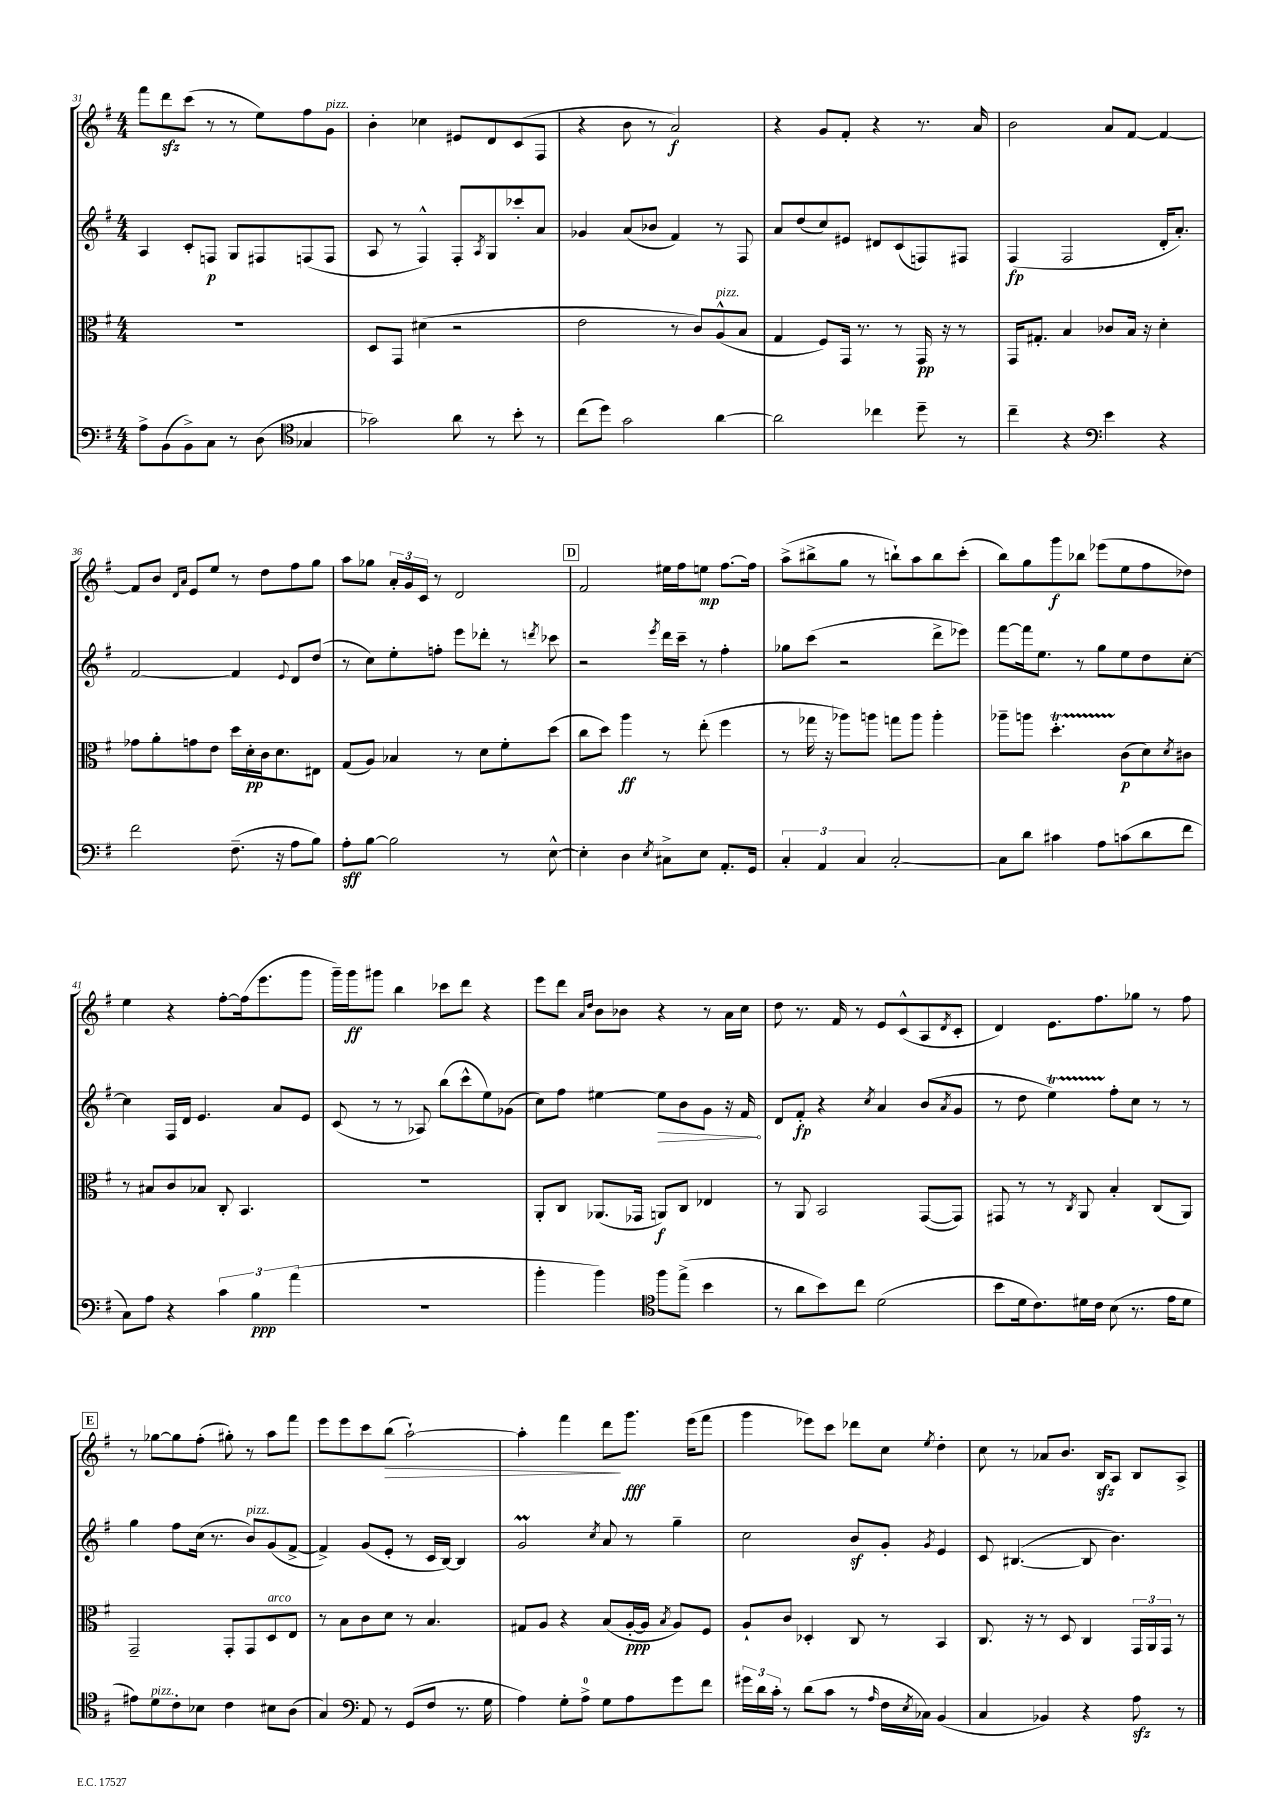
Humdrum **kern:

**kern	**kern	**kern	**kern
*staff4	*staff3	*staff2	*staff1
*clefF4	*clefC3	*clefG2	*clefG2
*k[f#]	*k[f#]	*k[f#]	*k[f#]
*M4/4	*M4/4	*M4/4	*M4/4
8A^\L	1r	4A/	8fff#\L
(8BB\	.	.	8ddd\
8BB^\)	.	8c'/L	(8ccc\J
8C\J	.	8F/J	8r
8r	.	8G/L	8r
(8D\	.	8F#/	8ee\L)
*clefC4	*	*	*
4G-/	.	(8F/	8ff#\
.	.	8F/J	8g\J
=	=	=	=
2g-\)	8D/L	8A/	4b'\
.	8GG/J	8r	.
.	(4d#\	4F#^^/)	4cc-\
8a\	2r	8F#'/L	8e#/L
.	.	8qA/	.
8r	.	8G/	8d/
8b'\	.	8ccc-'/	(8c/
8r	.	8a/J	8F#/J
=	=	=	=
(8cc\L	2e\	4g-/	4r
8dd\J)	.	.	.
2g\	.	(8a/L	8b\
.	.	8b-/J	8r
.	8r	4f#/)	2a/)
.	8c/L)	.	.
[4a\	(8A^^/	8r	.
.	8B/J	8F#/	.
=	=	=	=
2a\]	4G/	8a/L	4r
.	.	(8dd/	.
.	8F#/L)	8cc/)	8g/L
.	16GG/Jk	8e#/J	8f#'/J
.	8.r	.	.
4cc-\	.	8d#/L	4r
.	8r	(8c/	.
8dd~\	16GG/	8F/)	8.r
.	16r	.	.
8r	8r	8F#/J	.
.	.	.	16a/
=	=	=	=
4cc~\	16GG/LK	(4F#/	2b\
.	8.G#'/J	.	.
4r	4B/	2F#/	.
*clefF4	*	*	*
4e\	8c-/L	.	8a/L
.	16B/Jk	.	[8f#/J
.	16r	.	.
4r	4d'\	16d'/LK	4f#/_
.	.	8.a'/J)	.
=	=	=	=
2f#\	8g-\L	[2f#/	8f#/]L
.	8a'\	.	8b/J
.	.	.	16qqd/LL
.	.	.	16qqa/JJ
.	8g\	.	8e/L
.	8e\J	.	8ee/J
(8.F#~\	16dd\LL	4f#/]	8r
.	16d'\	.	.
.	16c\J	.	8dd\L
16r	8.d\	.	.
.	.	8qqe/	.
8A\L	.	8d/L	8ff#\
8B\J)	8E#\J	(8dd/J	8gg\J
=	=	=	=
8A'\L	(8G/L	8r	8aa\L
[8B\J	8A/J)	8cc\L)	8gg-\J
2B\]	4B-/	8ee'\	24a'/LL
.	.	.	24g/
.	.	.	24c/JJ
.	.	8ff'\J	8r
.	8r	8eee\L	2d/
.	8d\L	8ddd-'\J	.
8r	8f#'\	8r	.
.	.	8qddd/	.
[8E^^\	(8dd\J	8ccc-\	.
=	=	=	=
4E'\]	8cc\L	2r	2f#/
.	8dd\J)	.	.
4D\	4aa\	.	.
8qE/	.	8qeee/	.
8C#^\L	8r	16ddd\LL	16ee#\LL
.	.	16ccc~\JJ	16ff#\J
8E\J	(8ee'\	8r	8ee\J
8.AA'/L	4ff#\	4ff#'\	[8.ff#\L
16GG/Jk	.	.	16ff#\]Jk
=	=	=	=
6C'/	8r	8gg-\L	(8aa^\L
.	16gg-\	(8ccc\J	8bb#^\
6AA/	.	.	.
.	16r	.	.
.	8aa-\L)	2r	8gg\J
6C/	.	.	.
.	8aa\J	.	8r
[2C'/	8gg\L	.	8bb`\L)
.	8aa\J	.	8aa\
.	4aa'\	8ddd^\L	8bb\
.	.	8eee-\J)	(8ccc'\J
=	=	=	=
8C\]L	8aa-~\L	[8fff#\L	8bb\L)
8d\J	8aa\J	16fff#\]k	8gg\
.	.	8.ee\J	.
4c#\	4.dd'\	.	8ggg\
.	.	8r	8bb-\J
8A\L	.	8gg\L	(8eee-\L
(8c\	(8c\L	8ee\	8ee\
8d\	8d\)	8dd\	8ff#\
.	8qd/	.	.
8f#\J	8c#\J	[8cc'\J	8dd-\J)
=	=	=	=
8C\L)	8r	4cc\]	4ee\
8A\J	8B#/L	.	.
4r	8c/	16F#/LL	4r
.	.	16d/JJ	.
.	8B-/J	4.e/	.
6c\	8C'/	.	[8ff#'\L
.	4.BB/	.	(16ff#\]k
6B\	.	.	.
.	.	.	8.eee\
.	.	8a/L	.
(6a\	.	.	.
.	.	8e/J	8ggg\J
=	=	=	=
1r	1r	(8c/	16ggg~\LL)
.	.	.	16ggg\J
.	.	8r	8ggg#\J
.	.	8r	4bb\
.	.	8A-/)	.
.	.	(8bb\L	8ccc-\L
.	.	8ccc^^\	8ddd\J
.	.	8ee\)	4r
.	.	(8g-\J	.
=	=	=	=
4b'\	8AA'/L	8cc\L)	8eee\L
.	8C/J	8ff#\J	8ddd\J
.	.	.	16qqa/LL
.	.	.	16qqdd/JJ
4b\)	(8.AA-/L	[4ee#\	8b\L
.	.	.	8b-\J
.	16GG-/Jk	.	.
*clefC4	*	*	*
8ff#\L	8AA/L)	8ee#\]L	4r
(8ee^\J	8C/J	8b\	.
4b\	4E-/	8g\J	8r
.	.	16r	16a\LL
.	.	16f#/	16cc\JJ
=	=	=	=
8r	8r	8d/L	8dd\
8a\L	8AA/	8f#'/J	8.r
8b\)	2BB/	4r	.
.	.	.	16f#/
8cc\J	.	.	8r
.	.	8qcc/	.
(2d\	.	4a/	8e/L
.	.	.	(8c^^/
.	([8GG/L	(8b/L	8A/
.	.	8qa/	8qd/
.	8GG/]J)	8g/J	8c'/J
=	=	=	=
8b\L	8GG#/	8r	4d/)
16d\k	8r	8dd\	.
8.c\)	.	.	.
.	8r	4ee\)	8.e\L
.	8qC/	.	.
16d#\L	8AA/	.	.
16c\JJ	.	.	8.ff#\
(8B\	4B'/	8ff#'\L	.
8.r	.	8cc\J	8gg-\J
.	(8C/L	8r	8r
16e\LK	.	.	.
8d#\J	8AA/J)	8r	8ff#\
=	=	=	=
8e#\L)	2GG~/	4gg\	8r
8d\	.	.	[8gg-\L
8c'\	.	8ff#\L	8gg-\]
8B-\J	.	(16cc\Jk	(8ff#'\J
.	.	8.r	.
4c\	8GG'/L	.	8gg#'\)
.	8GG/	8b/L)	8r
8B#\L	8D/	(8g/	8aa\L
(8A\J	8E/J	[8f#^/J	8fff#\J
=	=	=	=
4G/)	8r	4f#^/])	8eee\L
.	8B\L	.	8eee\
*clefF4	*	*	*
8AA/	8c\	(8g/L	8ccc\
8r	8d\J	8e'/J	(8bb\J
(8GG/L	8r	8r	[2aa`\)
8F#/J	4.B/	16c/LL	.
.	.	[16B/JJ)	.
8.r	.	4B/]	.
16G\	.	.	.
=	=	=	=
4A\)	8G#/L	2g/	4aa'\]
.	8A/J	.	.
8G'\L	4r	.	4fff#\
8A^\J	.	.	.
.	.	8qcc/	.
8G\L	(8B/L	8a/	8ddd\L
8A\	[16A'/L	8r	8.ggg\J
.	16A/]JJ	.	.
.	8qB/	.	.
8g\	8A/L)	4gg~\	.
.	.	.	(16eee\LK
8f#\J	8F#/J	.	8fff#\J
=	=	=	=
24g#\LL	8A`/L	2cc\	4ggg\
24d\	.	.	.
24c'\JJ	.	.	.
8r	8c/J	.	.
(8d\L	4D-'/	.	8eee-\L)
8c\J	.	.	8ccc\J
8r	8C/	8b/L	8ddd-\L
16qqA/	.	.	.
16F#\LL	8r	8g'/J	8cc\J
8qE/	.	.	.
16C-\JJ)	.	.	.
.	.	8qg/	8qee/
(4BB/	4BB/	4e/	4dd'\
=	=	=	=
4C/	8.C/	8c/	8cc\
.	.	([4.B#/	8r
.	16r	.	.
4BB-/)	8r	.	8a-/L
.	8D/	.	8.b/J
4r	4C/	8B#/]	.
.	.	.	16B/LK
.	.	4.b\)	8A/J
8A\	24GG/LL	.	8B/L
.	24AA/	.	.
.	24GG/JJ	.	.
8r	8r	.	8A^/J
==	==	==	==
*-	*-	*-	*-
